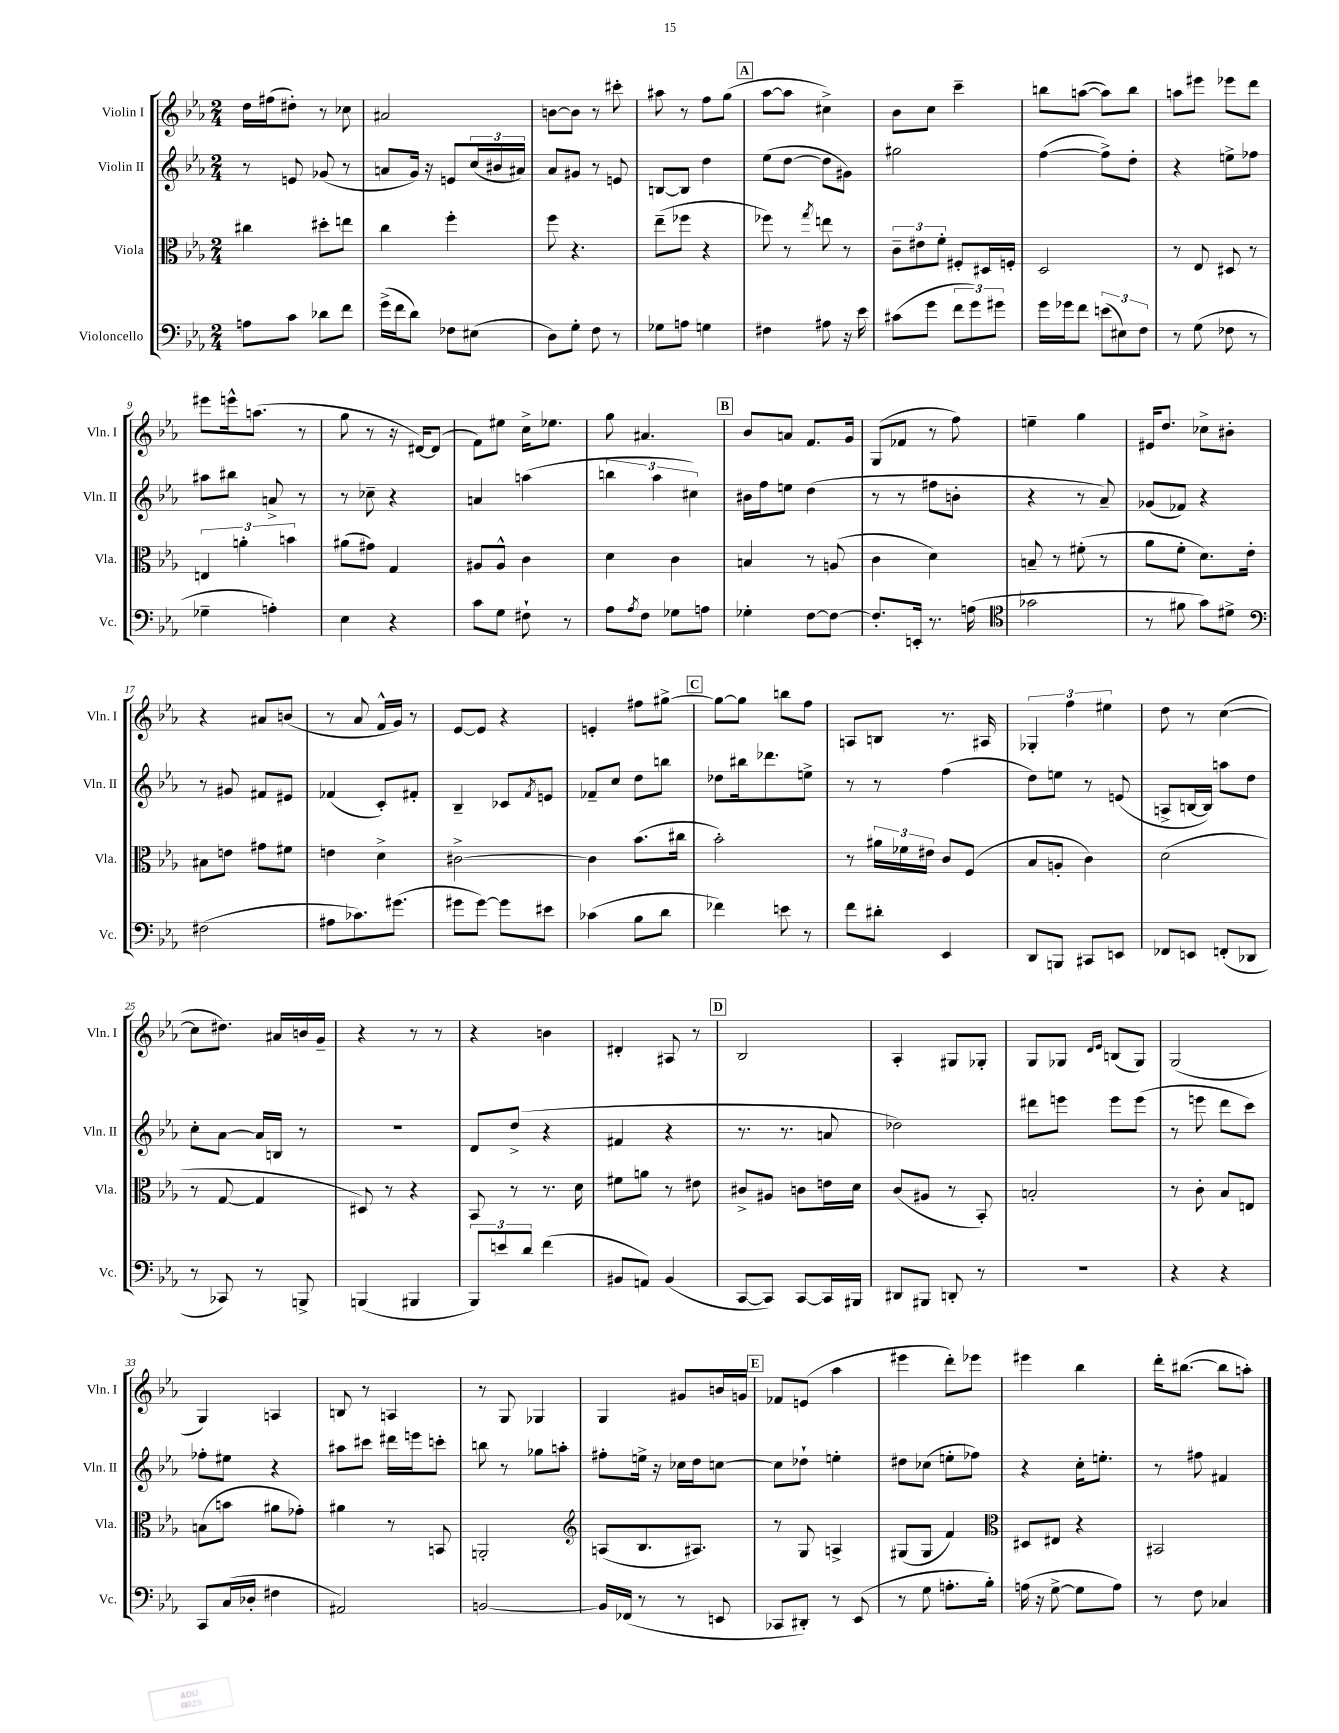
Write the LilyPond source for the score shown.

<<
\new StaffGroup <<
\new Staff = "s0" \with { instrumentName = "Violin I" shortInstrumentName = "Vln. I" } {
    \clef treble \key ees \major \numericTimeSignature \time 2/4
    d''16 fis''16( dis''8-.) r8 ces''8 |
    ais'2 |
    b'8~ b'8 r8 cis'''8-. |
    ais''8 r8 f''8 g''8( |
    \mark \markup { \box "A" } aes''8~ aes''8 cis''4->) |
    bes'8 c''8 c'''4-- |
    b''8 a''8~( a''8) b''8 |
    a''8 eis'''8 ees'''8 d'''8 |
    eis'''8 e'''16-^ a''8.( r8 |
    g''8 r8 r16 dis'16~) dis'8( |
    f'8) eis''8 c''16-> ees''8. |
    g''8 ais'4. |
    \mark \markup { \box "B" } bes'8 a'8 f'8. g'16 |
    g8( fes'8 r8 f''8) |
    e''4-- g''4 |
    eis'16 d''8. ces''8-> bis'8-. |
    r4 ais'8 b'8( |
    r8 aes'8 f'16-^ g'16) r8 |
    ees'8~ ees'8 r4 |
    e'4-. fis''8 gis''8~-> |
    \mark \markup { \box "C" } gis''8~ gis''8 b''8 f''8 |
    a8 b8 r8. ais16 |
    \tuplet 3/2 { ges4-. f''4 eis''4 } |
    d''8 r8 c''4~( |
    c''8 dis''8.) ais'16 b'16 g'16-- |
    r4 r8 r8 |
    r4 b'4 |
    dis'4-. ais8 r8 |
    \mark \markup { \box "D" } bes2 |
    aes4-. gis8 ges8-. |
    g8 ges8 \grace { d'16 ees'16 } b8( ges8) |
    g2( |
    g4) a4 |
    b8 r8 a4 |
    r8 g8 ges4 |
    g4 gis'8 b'16 g'16 |
    \mark \markup { \box "E" } fes'8 e'8( aes''4 |
    eis'''4 d'''8-.) ees'''8 |
    eis'''4 bes''4 |
    d'''16-. bis''8.~( bis''8 a''8-.) \bar "|." |
}
\new Staff = "s1" \with { instrumentName = "Violin II" shortInstrumentName = "Vln. II" } {
    \clef treble \key ees \major \numericTimeSignature \time 2/4
    r8 e'8 ges'8( r8 |
    a'8 g'16) r16 e'8 \tuplet 3/2 { c''16( bis'16 ais'16) } |
    aes'8 gis'8 r8 e'8 |
    b8~ b8 d''4 |
    \mark \markup { \box "A" } ees''8( d''8~ d''8 gis'8) |
    gis''2 |
    f''4~( f''8->) d''8-. |
    r4 e''8-> fes''8 |
    ais''8 bis''8 a'8-> r8 |
    r8 ces''8-- r4 |
    a'4 a''4( |
    \tuplet 3/2 { b''4 aes''4 cis''4) } |
    \mark \markup { \box "B" } bis'16 f''16 e''8 d''4( |
    r8 r8 fis''8 b'8-. |
    r4 r8 aes'8--) |
    ges'8( fes'8) r4 |
    r8 gis'8 fis'8 eis'8 |
    fes'4( c'8-.) fis'8-. |
    bes4-- ces'8 \acciaccatura { f'8 } e'8 |
    fes'8-- c''8 d''8 b''8 |
    \mark \markup { \box "C" } des''8 bis''16 des'''8. e''8-> |
    r8 r8 f''4( |
    d''8) e''8 r8 e'8( |
    a8-> b16~ b16) a''8 d''8 |
    c''8-. aes'8~ aes'16 b16 r8 |
    R2 |
    d'8 d''8->( r4 |
    fis'4 r4 |
    \mark \markup { \box "D" } r8. r8. a'8 |
    des''2) |
    dis'''8 e'''8 e'''8 e'''8( |
    r8 e'''8 d'''8 c'''8) |
    fes''8-. eis''8 r4 |
    ais''8 cis'''8 dis'''16 e'''16 c'''8-. |
    b''8 r8 ges''8 a''8-. |
    fis''8-. e''16-> r16 ces''16 d''16 c''8~ |
    \mark \markup { \box "E" } c''8 des''8-! e''4-. |
    dis''8 ces''8( e''8-. fes''8) |
    r4 c''16-. e''8.-. |
    r8 fis''8 fis'4 \bar "|." |
}
\new Staff = "s2" \with { instrumentName = "Viola" shortInstrumentName = "Vla." } {
    \clef alto \key ees \major \numericTimeSignature \time 2/4
    cis''4 dis''8-. e''8 |
    c''4 f''4-. |
    f''8 r4. |
    ees''8--( fes''8 r4 |
    \mark \markup { \box "A" } fes''8) r8 \acciaccatura { g''8 } e''8 r8 |
    \tuplet 3/2 { c'8-- eis'8 f'8-. } fis8-. dis16 f16-. |
    d2 |
    r8 ees8 dis8 r8 |
    \tuplet 3/2 { e4 a'4-. b'4 } |
    ais'8( gis'8) g4 |
    ais8 ais8-^ c'4 |
    d'4 c'4 |
    \mark \markup { \box "B" } b4 r8 a8( |
    c'4 d'4) |
    b8-- r8 fis'8-.( r8 |
    aes'8 f'8-. d'8.) ees'16-. |
    bis8 e'8 gis'8 fis'8 |
    e'4 d'4-> |
    cis'2~-> |
    cis'4 bes'8.( cis''16 |
    \mark \markup { \box "C" } bes'2-.) |
    r8 \tuplet 3/2 { ais'16 fes'16 eis'16 } c'8 f8( |
    bes8 a8-. c'4) |
    d'2( |
    r8 g8~ g4 |
    dis8) r8 r4 |
    bes,8 r8 r8. d'16 |
    fis'8 a'8 r8 eis'8 |
    \mark \markup { \box "D" } cis'8-> ais8 c'8 e'16 d'16 |
    c'8( ais8 r8 bes,8-.) |
    b2-. |
    r8 c'8-. bes8 e8 |
    b8( b'8 ais'8 ges'8-.) |
    ais'4 r8 b,8 |
    a,2-. |
    \clef treble a8( bes8. ais8.) |
    \mark \markup { \box "E" } r8 g8 a4-> |
    gis8( gis8 f'4) |
    \clef alto dis8 eis8 r4 |
    bis,2 \bar "|." |
}
\new Staff = "s3" \with { instrumentName = "Violoncello" shortInstrumentName = "Vc." } {
    \clef bass \key ees \major \numericTimeSignature \time 2/4
    a8 c'8 des'8 f'8 |
    g'16->( f'16 d'8) fes8 eis8( |
    d8) g8-. f8 r8 |
    ges8 a8 g4 |
    \mark \markup { \box "A" } fis4 ais8 r16 ees'16 |
    cis'8( g'8 \tuplet 3/2 { f'8 g'8) gis'8 } |
    g'16 ges'16 f'8 \tuplet 3/2 { e'8( eis8) f8 } |
    r8 g8( fes8 r8 |
    ges4-- a4-.) |
    ees4 r4 |
    c'8 g8 fis8-! r8 |
    aes8 \acciaccatura { aes8 } f8 ges8 a8 |
    \mark \markup { \box "B" } ges4-. f8~ f8~ |
    f8.-. e,16-. r8. a16( |
    \clef tenor ges'2 |
    r8 fis'8 g'8) dis'8-> |
    \clef bass fis2( |
    ais8 ces'8.) gis'8.( |
    gis'8 gis'8~) gis'8 eis'8 |
    ces'4( bes8 d'8 |
    \mark \markup { \box "C" } fes'4) e'8 r8 |
    f'8 dis'8-. ees,4 |
    d,8 b,,8 cis,8 e,8 |
    fes,8 e,8 f,8-.( des,8 |
    r8 ces,8) r8 b,,8-> |
    b,,4( bis,,4 |
    \tuplet 3/2 { bes,,8) e'8 d'8 } f'4( |
    bis,8 a,8) bis,4( |
    \mark \markup { \box "D" } c,8~ c,8) c,8~ c,16 bis,,16 |
    dis,8 bis,,8 d,8-. r8 |
    r2 |
    r4 r4 |
    c,8 c16( des16-. fis4 |
    ais,2) |
    b,2~ |
    b,16 fes,16( r8 r8 e,8 |
    \mark \markup { \box "E" } ces,8 dis,8-.) r8 ees,8( |
    r8 g8 a8.-. bes16-.) |
    a16( r16 g8~-> g8 a8) |
    r8 f8 ces4 \bar "|." |
}
>>
>>
